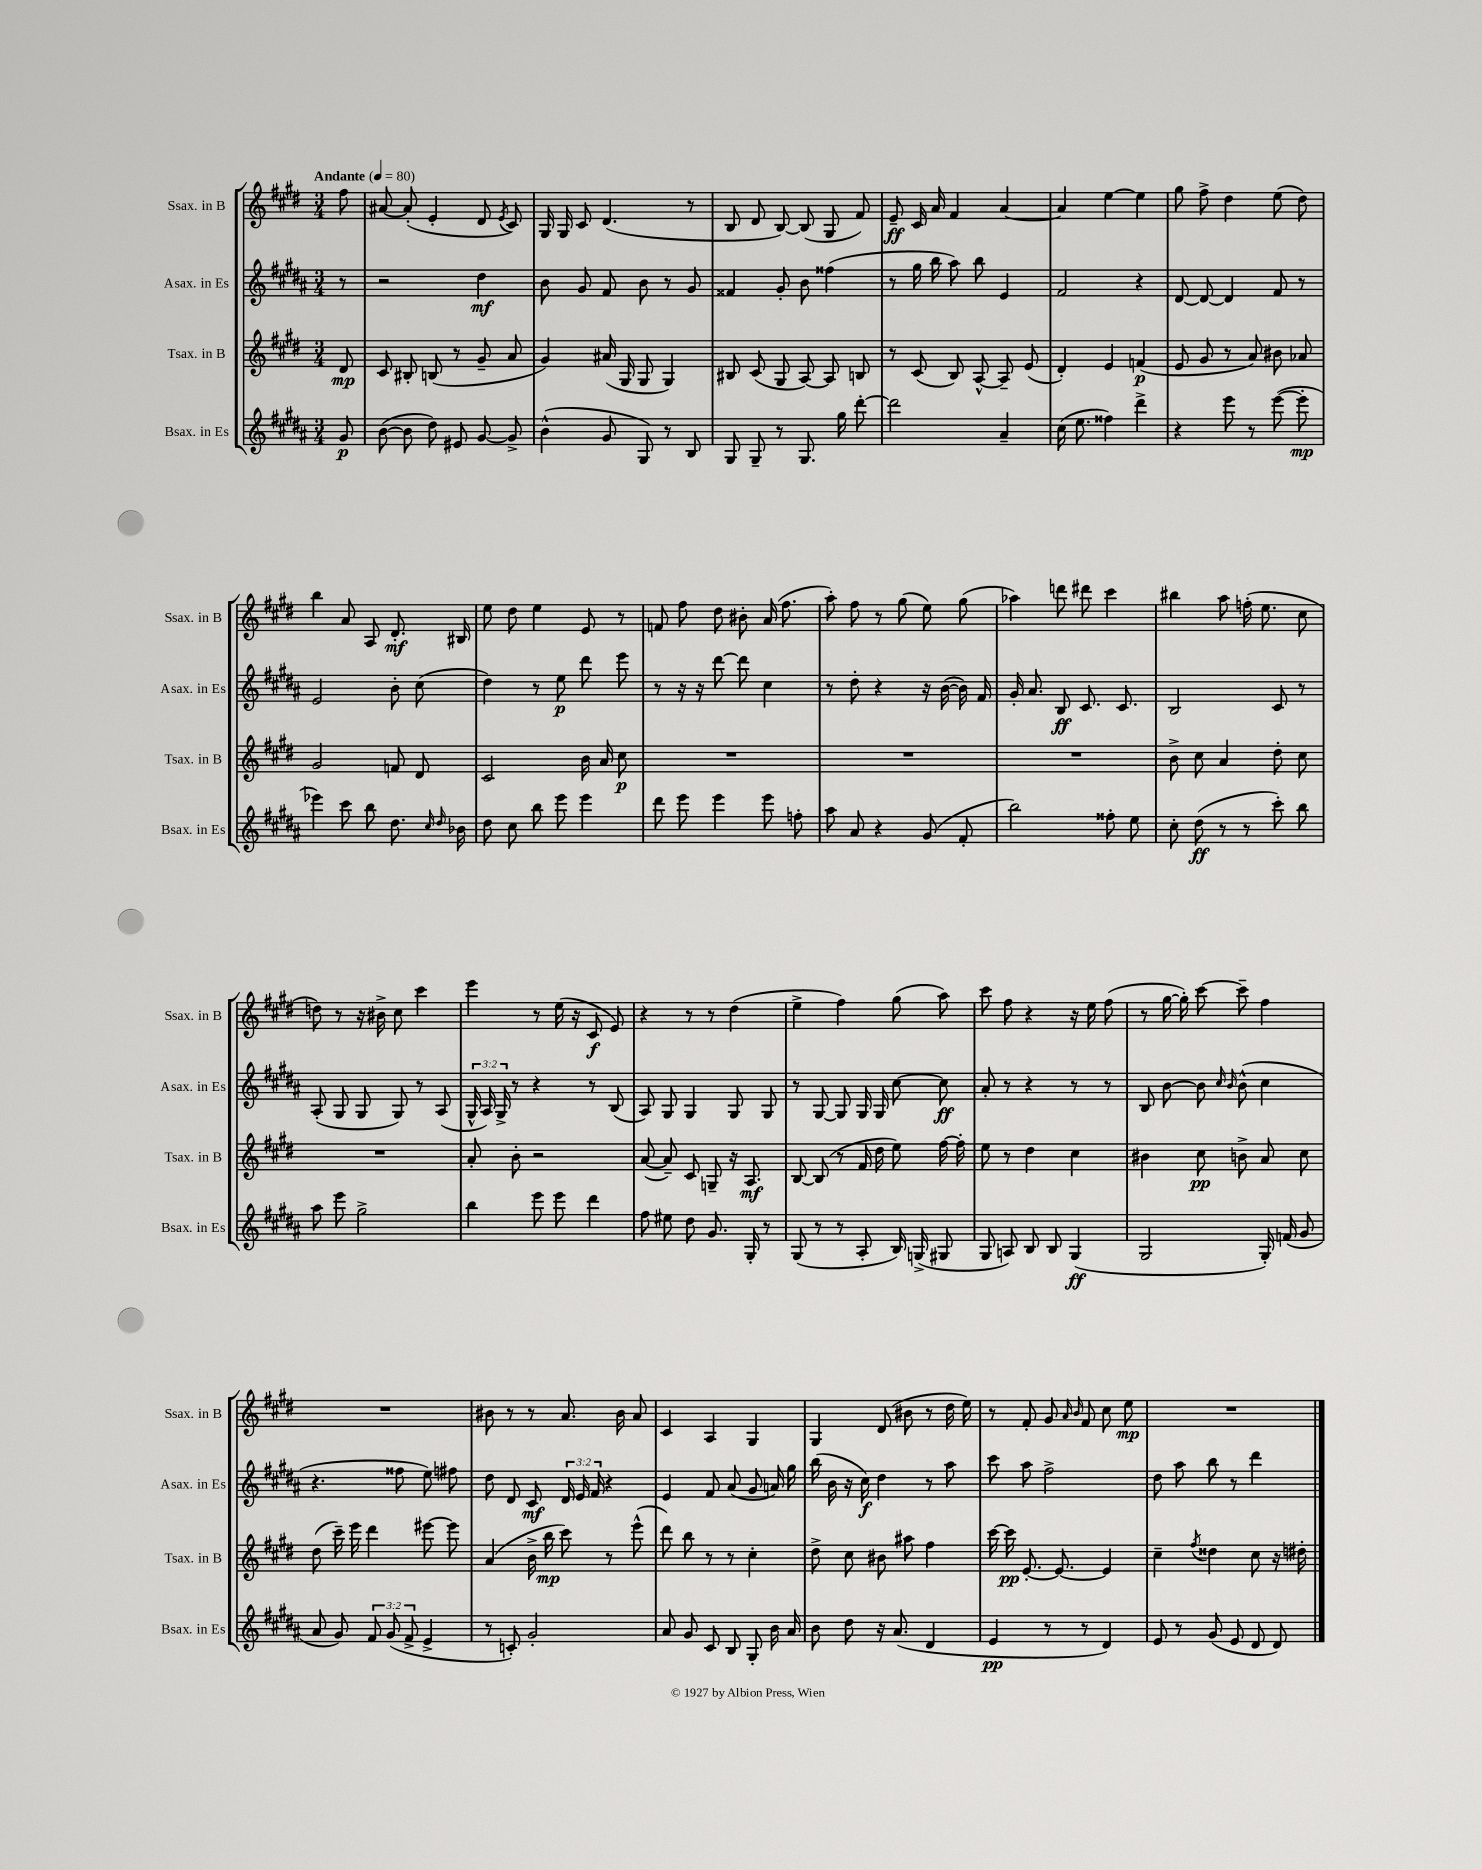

**kern	**kern	**kern	**kern
*staff4	*staff3	*staff2	*staff1
*clefG2	*clefG2	*clefG2	*clefG2
*k[f#c#g#d#a#]	*k[f#c#g#d#]	*k[f#c#g#d#a#]	*k[f#c#g#d#]
*M3/4	*M3/4	*M3/4	*M3/4
*MM80	*MM80	*MM80	*MM80
8g#	8d#	8r	8ff#
=	=	=	=
([8b	8c#	2r	[8a#
8b]	8B#'	.	(8a#']
8dd#)	(8B	.	4e'
8e#	8r	.	.
[8g#	8g#~	4dd#	8d#
.	.	.	8qe
8g#^]	8a	.	8c#)
=	=	=	=
(4b^^	4g#)	8b	16G#
.	.	.	16G#
.	.	8g#	8c#
8g#	(16a#	8f#	(4.d#
.	16G#	.	.
8G#)	8G#	8b	.
8r	4G#)	8r	.
8B	.	8g#	8r
=	=	=	=
8G#	8B#	4f##	8B
8G#~	(8c#	.	8d#
8r	8G#	8g#'	[8B)
8.G#	[8A)	8b	(8B]
.	8A]	(4ff##	8G#
16gg#	.	.	.
[8ddd#'	8B	.	8f#)
=	=	=	=
2ddd#]	8r	8r	8e~
.	(8c#	16gg#	16c#
.	.	16bb	16a
.	8B)	8aa#)	4f#
.	[8A^^	8bb	.
4a#~	8A~]	4e	[4a
.	(8e	.	.
=	=	=	=
(16cc#	4d#')	2f#	4a]
8.ee	.	.	.
4ff##)	4e	.	[4ee
4ddd#^	(4f	4r	4ee]
=	=	=	=
4r	8e	[8d#	8gg#
.	8g#	8d#_	8ff#^
8eee	8r	4d#]	4dd#
8r	8a)	.	.
([8eee	8b#	8f#	(8ee
8eee']	8a-	8r	8dd#)
=	=	=	=
4eee-)	2g#	2e	4bb
8ccc#	.	.	8a
8bb	.	.	8A
8.dd#	8f	8b'	8.d#'
.	8d#	(8cc#	.
16qqcc#	.	.	.
16qqdd#	.	.	.
16b-	.	.	16B#
=	=	=	=
8dd#	2c#	4dd#)	8ee
8cc#	.	.	8dd#
8bb	.	8r	4ee
8eee	.	8ee	.
4eee	16b	8ddd#	8e
.	16a	.	.
.	8cc#	8eee	8r
=	=	=	=
8ddd#	2.r	8r	8f
8eee	.	16r	8ff#
.	.	16r	.
4eee	.	[8ddd#	8dd#
.	.	8ddd#]	8b#'
8eee	.	4cc#	(16a
.	.	.	8.ff#
8ff'	.	.	.
=	=	=	=
8aa#	2.r	8r	8aa')
8a#	.	8dd#'	8ff#
4r	.	4r	8r
.	.	.	(8gg#
(8g#	.	16r	8ee)
.	.	([16b	.
8f#'	.	16b])	(8gg#
.	.	16f#	.
=	=	=	=
2bb)	2.r	16g#'	4aa-)
.	.	8.a#	.
.	.	8B	8ddd
.	.	8.c#	8ddd#
8ff##'	.	.	4ccc#
.	.	8.c#	.
8ee	.	.	.
=	=	=	=
8cc#'	8b^	2B	4bb#
(8dd#	8cc#	.	.
8r	4a	.	8aa
8r	.	.	(16ff'
.	.	.	8.ee
8ccc#')	8dd#'	8c#	.
8bb	8cc#	8r	8cc#
=	=	=	=
8aa#	2.r	(8A#'	8dd)
8eee	.	8G#	8r
2gg#^	.	8G#	16r
.	.	.	16b#^
.	.	8G#)	8cc#
.	.	8r	4ccc#
.	.	(8A#	.
=	=	=	=
4bb	8a'	24G#^^	4eee
.	.	24A#)	.
.	.	24G#^	.
.	8b'	8r	.
8eee	2r	4r	8r
8eee	.	.	(16ee
.	.	.	16r
4ddd#	.	8r	8c#
.	.	(8B	8e)
=	=	=	=
8ff#	([8a	8A#)	4r
8ee#	8a~])	8G#	.
8dd#	8c#	4G#	8r
8.g#	8G~	.	8r
.	16r	8G#	(4dd#
16G#'	8.A	.	.
8r	.	8G#	.
=	=	=	=
(8G#	[8B	8r	4ee^
8r	(8B]	[8G#	.
8r	8r	8G#]	4ff#)
8A#'	16f#	16G#	.
.	16dd#	16G#	.
16B)	8ee)	[8cc#	(8gg#
(16G^	.	.	.
8G#	[16ff#	8cc#]	8aa)
.	16ff#']	.	.
=	=	=	=
8G#	8ee	8a#'	8ccc#
8A)	8r	8r	8ff#
8B	4dd#	4r	4r
8B	.	.	.
(4G#	4cc#	8r	16r
.	.	.	16ee
.	.	8r	(8ff#
=	=	=	=
2G#	4b#	8B	8r
.	.	[8b	[16gg#
.	.	.	16gg#'])
.	8cc#	8b]	[8ccc#
.	.	16qqcc#	.
.	.	16qqb	.
.	8b^	(8b^^	8ccc#~]
16G#')	8a	4cc#	4ff#
(16f	.	.	.
8g#	8cc#	.	.
=	=	=	=
8a#	(8dd#	4.r	2.r
8g#)	16ccc#~)	.	.
.	16eee	.	.
12f#	4ddd#	.	.
(12g#	.	.	.
.	.	8ff##	.
12f#^	.	.	.
4e^	[8eee#	8ee)	.
.	8eee#]	8ff#	.
=	=	=	=
8r	(4a	8dd#	8b#
8c')	.	8d#	8r
2g#'	16b^	8c#	8r
.	16bb	.	.
.	8ccc#)	24d#	8.a
.	.	24e	.
.	.	24f#	.
.	8r	4r	.
.	.	.	16b#
.	(8eee^^	.	8a
=	=	=	=
8a#	8ddd#)	4e	4c#
8g#	8bb	.	.
8c#	8r	8f#	4A
8B	8r	(8a#	.
8G#'	4cc#'	8g#	4G#
16b	.	16a)	.
16a#	.	16gg#	.
=	=	=	=
8b	8dd#^	(16bb	4G#
.	.	16b	.
8dd#	8cc#	16r	.
.	.	16cc#)	.
16r	8b#	4dd#	(8d#
(8.a#	.	.	.
.	8aa#	.	8b#
4d#	4ff#	8r	8r
.	.	8aa#	16dd#
.	.	.	16ee)
=	=	=	=
4e	[16ccc#	8ccc#	8r
.	16ccc#]	.	.
.	[8.e'	8aa#	8f#'
8r	.	2ff#^	8g#
.	8.e_	.	.
.	.	.	16qqa
.	.	.	16qqb
8r	.	.	8f#
4d#)	4e]	.	8cc#
.	.	.	8ee
=	=	=	=
8e	4cc#~	8dd#	2.r
8r	.	8aa#	.
.	8qff#	.	.
(8g#	4dd##	8bb	.
8e	.	8r	.
8d#	8cc#	4ddd#	.
8d#)	16r	.	.
.	16dd#'	.	.
==	==	==	==
*-	*-	*-	*-
